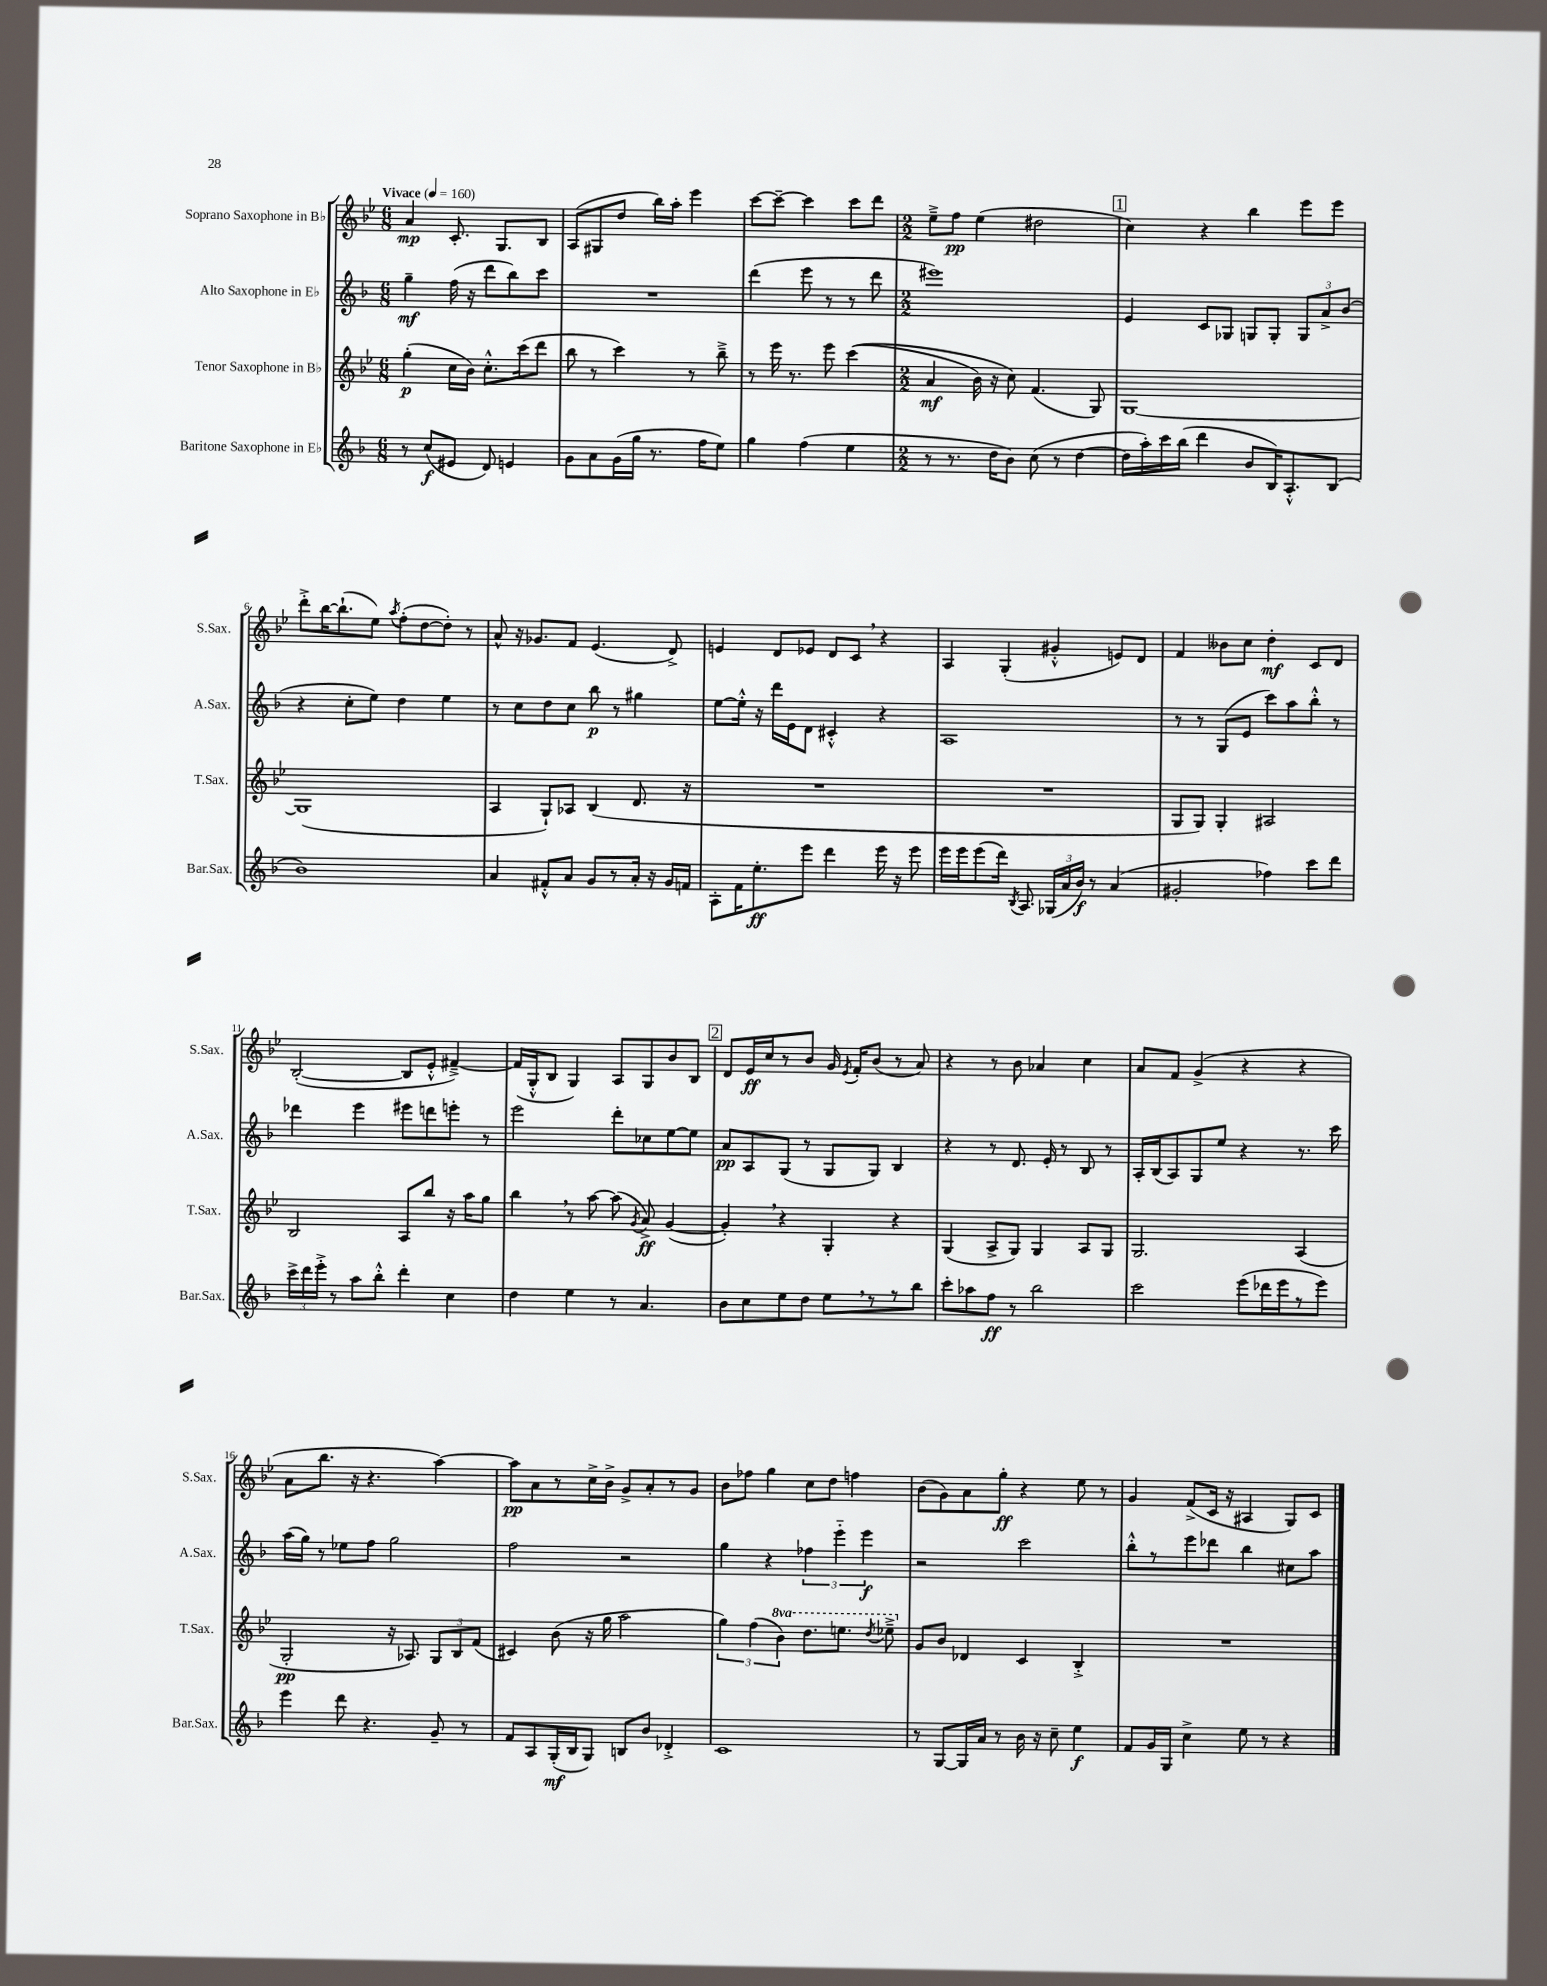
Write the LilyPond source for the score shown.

<<
\new StaffGroup <<
\new Staff = "s0" \with { instrumentName = "Soprano Saxophone in Bb" shortInstrumentName = "S.Sax." } {
    \clef treble \key bes \major \numericTimeSignature \time 6/8 \tempo "Vivace" 4 = 160
    \autoBeamOff a'4\mp c'8.-. g8.[ bes8] |
    a8[( gis8 d''8] bes''16[) a''16]-. ees'''4 |
    c'''8[~ c'''8]~-- c'''4 c'''8[ d'''8] |
    \numericTimeSignature \time 2/2 ees''8[---> f''8]\pp ees''4( dis''2 |
    \mark \markup { \box "1" } c''4) r4 bes''4 ees'''8[ ees'''8] |
    d'''8[-.-> bes''16~ bes''8.-!( ees''8]) \acciaccatura { a''8 } f''8[-.( d''8~ d''8]-.) r8 |
    a'8-^ r16 ges'8.[ f'8] ees'4.( d'8->) |
    e'4 d'8[ ees'8] d'8[ c'8] \breathe r4 |
    a4 g4-.( gis'4-.-^ e'8[) d'8] |
    f'4 beses'8[ c''8] d''4-.\mf c'8[ d'8] |
    bes2~-.( bes8[ ees'8]-.-^ fis'4~--->) |
    fis'16[( g16-.-^ bes8] g4) a8[ g8 bes'8 bes8] |
    \mark \markup { \box "2" } d'8[ ees'16\ff c''16 r8 bes'8] g'16 \acciaccatura { ees'8 } f'16[-. bes'8]( r8 a'8) |
    r4 r8 bes'8 aes'4 c''4 |
    a'8[ f'8] g'4->( r4 r4 |
    a'8[ bes''8.] r16 r4. a''4~) |
    a''8[\pp a'8 r8 c''16-> bes'16]-> g'8[-> a'8-. r8 g'8] |
    bes'8[ fes''8] g''4 c''8[ d''8] f''4 |
    bes'8[( g'8) a'8 g''8]-.\ff r4 ees''8 r8 |
    g'4 f'8[->( c'16] r16 ais4 g8[) c'8] \bar "|." |
}
\new Staff = "s1" \with { instrumentName = "Alto Saxophone in Eb" shortInstrumentName = "A.Sax." } {
    \clef treble \key f \major \numericTimeSignature \time 6/8
    \autoBeamOff g''4--\mf f''16( r16 d'''8[ bes''8) c'''8] |
    R2. |
    d'''4( e'''8 r8 r8 d'''8 |
    \numericTimeSignature \time 2/2 eis'''1) |
    \mark \markup { \box "1" } e'4 c'8[ ges8] g8[ g8]-. \tuplet 3/2 { g8[ a'8-> bes'8]( } |
    r4 c''8[-. e''8]) d''4 e''4 |
    r8 c''8[ d''8 c''8] bes''8\p r8 gis''4 |
    e''8[~ e''16]-.-^ r16 d'''16[ e'16 d'8] cis'4-.-^ r4 |
    a1 |
    r8 r8 g8[( e'8] c'''8[) a''8 bes''8]-.-^ r8 |
    des'''4 e'''4 eis'''8[ d'''8 e'''8]-. r8 |
    e'''2 d'''8[-. ces''8 e''8~ e''8] |
    \mark \markup { \box "2" } a'8[\pp a8 g8]( r8 g8[ g8]) bes4 |
    r4 r8 d'8. e'16-. r8 bes8 r8 |
    a16[-. bes16( a8) g8 e''8] r4 r8. c'''16 |
    a''16[( g''16]) r8 ees''8[ f''8] g''2 |
    f''2 r2 |
    g''4 r4 \tuplet 3/2 { fes''4 e'''4-_ e'''4\f } |
    r2 c'''2 |
    bes''8[-.-^ r8 e'''8 des'''8] bes''4 cis''8[ a''8] \bar "|." |
}
\new Staff = "s2" \with { instrumentName = "Tenor Saxophone in Bb" shortInstrumentName = "T.Sax." } {
    \clef treble \key bes \major \numericTimeSignature \time 6/8 \set Staff.ottavationMarkups = #ottavation-simple-ordinals
    \autoBeamOff g''4-.\p( c''16[ bes'16]) c''8.[-.-^ c'''16( d'''8] |
    bes''8 r8 c'''4) r8 bes''8---> |
    r8 ees'''16 r8. ees'''8 c'''4(\( |
    \numericTimeSignature \time 2/2 a'4\mf bes'16) r16 c''8\) f'4.( g8) |
    \mark \markup { \box "1" } g1~ |
    g1( |
    a4 g8[-!) aes8] bes4( d'8. r16 |
    R1 |
    R1 |
    g8[ g8]) g4-. ais2 |
    bes2 a8[ bes''8] r16 a''16[ g''8] |
    bes''4 \breathe r8 a''8~ a''8( \acciaccatura { g'8 } a'8->\ff) g'4~( |
    \mark \markup { \box "2" } g'4-.) \breathe r4 g4-. r4 |
    g4( a8[-> g8]) g4 a8[ g8] |
    g2. a4( |
    g2-.\pp r16 aes8.) \tuplet 3/2 { g8[ bes8 f'8]( } |
    cis'4) bes'8( r16 g''16 a''2 |
    \tuplet 3/2 { g''4) f''4( \ottava #1 bes''4) } d'''8.[ e'''8.] \acciaccatura { d'''8 } ees'''8---> \ottava #0 |
    g'8[ bes'8] des'4 c'4 bes4-.-> |
    R1 \bar "|." |
}
\new Staff = "s3" \with { instrumentName = "Baritone Saxophone in Eb" shortInstrumentName = "Bar.Sax." } {
    \clef treble \key f \major \numericTimeSignature \time 6/8
    \autoBeamOff r8 c''8[\f( eis'8] d'8) e'4 |
    g'8[ a'8 g'16( g''16] r8. f''16[ e''8]) |
    g''4 f''4( e''4 |
    \numericTimeSignature \time 2/2 r8 r8. d''16[ bes'8]) c''8( r8 d''4~ |
    \mark \markup { \box "1" } d''16[ a''16-.) c'''16 bes''16]( d'''4 bes'8[ bes16) a8.-.-^ bes8]( |
    bes'1) |
    a'4 fis'8[-.-^ a'8] g'8[ r8 a'16]-. r16 g'16[ f'16] |
    a8[-. f'16 e''8.-.\ff e'''8] d'''4 e'''16 r16 e'''8 |
    e'''16[ e'''16 e'''8( d'''16]) \acciaccatura { bes8 } a8. \tuplet 3/2 { ges16[( a'16 bes'16]\f) } r8 a'4( |
    gis'2-. fes''4) c'''8[ d'''8] |
    \tuplet 3/2 { c'''16[-> d'''16 e'''16]-.-> } r8 a''8[ bes''8]-.-^ d'''4-. c''4 |
    d''4 e''4 r8 a'4. |
    \mark \markup { \box "2" } bes'8[ c''8 e''8 d''8] e''8[ \breathe r8 r8 bes''8] |
    c'''8[-. aes''8 f''8]\ff r8 bes''2 |
    c'''2 e'''8[( des'''16 e'''16 r8 e'''8]) |
    e'''4 d'''8 r4. g'8-- r8 |
    f'8[ a8 g16-.\mf( bes16 g8]) b8[ bes'8] des'4-.-> |
    c'1 |
    r8 g8[~ g16 a'16] r8 bes'16 r16 c''8-- e''4\f |
    f'8[ g'16 g16] c''4-> e''8 r8 r4 \bar "|." |
}
>>
>>
